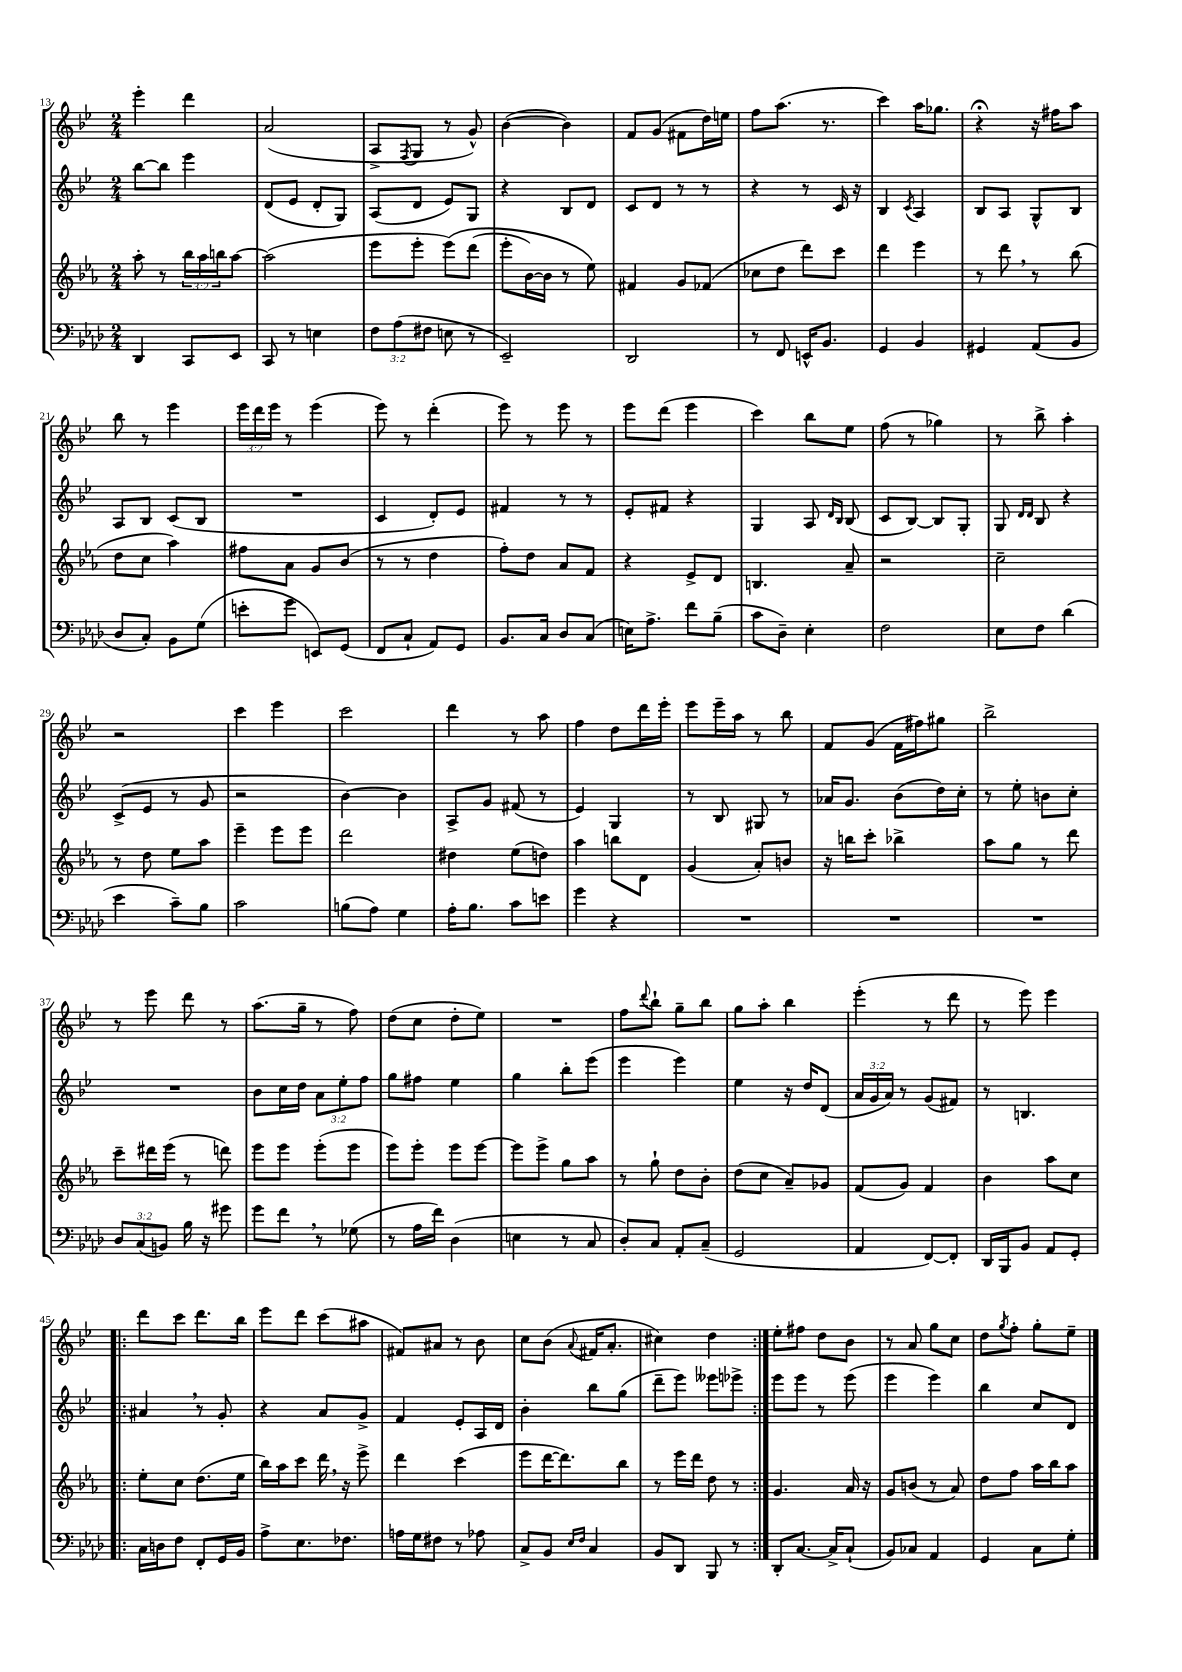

**kern	**kern	**kern	**kern
*staff4	*staff3	*staff2	*staff1
*clefF4	*clefG2	*clefG2	*clefG2
*k[b-e-a-d-]	*k[b-e-a-]	*k[b-e-]	*k[b-e-]
*M2/4	*M2/4	*M2/4	*M2/4
4DD-	8aa-'	[8bb-	4eee-'
.	8r	8bb-]	.
8CC	24bb-	4eee-	4ddd
.	24aa-	.	.
.	24bb	.	.
8EE-	[8aa-	.	.
=	=	=	=
8CC	(2aa-]	(8d	(2a
8r	.	8e-	.
4E	.	8d'	.
.	.	8G)	.
=	=	=	=
12F	8eee-	(8A	8A^
(12A-	.	.	.
.	.	.	8qF
.	8eee-'	8d	8G
12F#	.	.	.
8E	&(8eee-)	8e-)	8r
8r	(8ddd	8G	8g^^)
=	=	=	=
2EE-~)	8eee-'	4r	([4b-
.	[16b-)	.	.
.	16b-]	.	.
.	8r	8B-	4b-])
.	8ee-&)	8d	.
=	=	=	=
2DD-	4f#	8c	8f
.	.	8d	(8g
.	8g	8r	8f#
.	(8f-	8r	16dd)
.	.	.	16ee
=	=	=	=
8r	8cc-	4r	8ff
8FF	8dd	.	(8.aa
16EE^^	8ddd)	8r	.
8.BB-	.	.	8.r
.	8ccc	16c	.
.	.	16r	.
=	=	=	=
4GG	4ddd	4B-	4ccc)
.	.	8qc	.
4BB-	4eee-	4A	16aa
.	.	.	8.gg-
=	=	=	=
4GG#	8r	8B-	4r;
.	8ddd	8A	.
(8AA-	8r	8G^^	16r
.	.	.	16ff#
8BB-	(8bb-	8B-	8aa
=	=	=	=
8D-	8dd	8A	8bb-
8C')	8cc	8B-	8r
8BB-	4aa-)	(8c	4eee-
(8G	.	8B-	.
=	=	=	=
8e'	8ff#	2r	24eee-
.	.	.	24ddd
.	.	.	24eee-
8g	8a-	.	8r
8EE)	8g	.	(4eee-
(8GG	(8b-	.	.
=	=	=	=
8FF	8r	4c	8eee-)
8C`	8r	.	8r
8AA-)	4dd	8d')	(4ddd'
8GG	.	8e-	.
=	=	=	=
8.BB-	8ff')	4f#	8eee-)
.	8dd	.	8r
16C	.	.	.
8D-	8a-	8r	8eee-
(8C	8f	8r	8r
=	=	=	=
16E)	4r	8e-'	8eee-
8.A-^	.	.	.
.	.	8f#	(8ddd
8f	8e-^	4r	4eee-
(8B-~	8d	.	.
=	=	=	=
8c	4.B	4G	4ccc)
8D-~)	.	.	.
4E-'	.	8A	8bb-
.	.	16qqd	.
.	.	16qqB-	.
.	8a-~	(8B-	8ee-
=	=	=	=
2F	2r	8c	(8ff
.	.	[8B-)	8r
.	.	8B-]	4gg-)
.	.	8G'	.
=	=	=	=
8E-	2cc~	8G	8r
.	.	16qqd	.
.	.	16qqd	.
8F	.	8B-	8bb-^
(4d-	.	4r	4aa'
=	=	=	=
4e-	8r	(8c^	2r
.	8dd	8e-	.
8c~)	8ee-	8r	.
8B-	8aa-	8g	.
=	=	=	=
2c	4eee-~	2r	4ccc
.	8eee-	.	4eee-
.	8eee-	.	.
=	=	=	=
(8B	2ddd	[4b-)	2ccc
8A-)	.	.	.
4G	.	4b-]	.
=	=	=	=
16A-'	4dd#	8A^	4ddd
8.B-	.	.	.
.	.	8g	.
8c	(8ee-	(8f#	8r
8e	8dd)	8r	8aa
=	=	=	=
4g	4aa-	4e-)	4ff
4r	8bb	4G	8dd
.	8d	.	16ddd
.	.	.	16eee-'
=	=	=	=
2r	(4g	8r	8eee-
.	.	8B-	16eee-~
.	.	.	16aa
.	8a-')	8G#	8r
.	8b	8r	8bb-
=	=	=	=
2r	16r	16a-	8f
.	16bb	8.g	.
.	8ccc'	.	(8g
.	4bb-^	(8b-	16f
.	.	.	16ff#)
.	.	16dd)	8gg#
.	.	16cc'	.
=	=	=	=
2r	8aa-	8r	2bb-^
.	8gg	8ee-'	.
.	8r	8b	.
.	8ddd	8cc'	.
=	=	=	=
12D-	8ccc~	2r	8r
(12C	.	.	.
.	16ddd#	.	8eee-
12BB)	.	.	.
.	(16eee-	.	.
16B-	8r	.	8ddd
16r	.	.	.
8g#	8ddd)	.	8r
=	=	=	=
8g	8eee-	8b-	(8.aa
8f	8eee-	16cc	.
.	.	16dd	16gg~
8r	(8eee-'	12a	8r
.	.	12ee-'	.
(8G-	8eee-	.	8ff)
.	.	12ff	.
=	=	=	=
8r	8eee-)	8gg	(8dd
16A-	8eee-'	8ff#	8cc
16f)	.	.	.
(4D-	8eee-	4ee-	8dd'
.	[8eee-	.	8ee-)
=	=	=	=
4E	8eee-]	4gg	2r
.	8eee-^	.	.
8r	8gg	8bb-'	.
8C	8aa-	(8eee-	.
=	=	=	=
8D-')	8r	4eee-	8ff
.	.	.	8qqddd
8C	8gg`	.	8bb-`
8AA-'	8dd	4eee-)	8gg~
(8C~	8b-'	.	8bb-
=	=	=	=
2GG	(8dd	4ee-	8gg
.	8cc	.	8aa'
.	8a-~)	16r	4bb-
.	.	16dd	.
.	8g-	(8d	.
=	=	=	=
4AA-	(8f	24a	(4eee-'
.	.	24g	.
.	.	24a)	.
.	8g)	8r	.
[8FF)	4f	(8g	8r
8FF']	.	8f#)	8ddd
=	=	=	=
16DD-	4b-	8r	8r
16BBB-	.	.	.
8BB-	.	4.B	8eee-)
8AA-	8aa-	.	4eee-
8GG'	8cc	.	.
=!|:	=!|:	=!|:	=!|:
16C	8ee-'	4a#	8ddd
16D	.	.	.
8F	8cc	.	8ccc
8FF'	(8.dd	8r	8.ddd
16GG	.	8g'	.
16BB-	16ee-	.	16bb-
=	=	=	=
8A-^	16bb-)	4r	8eee-
.	16aa-	.	.
8.E-	8ccc	.	8ddd
.	16ddd	8a	(8ccc
8.F-	16r	.	.
.	8eee-^	8g^	8aa#
=	=	=	=
16A	4ddd	4f	8f#)
16G	.	.	.
8F#	.	.	8a#
8r	(4ccc	8e-'	8r
8A-	.	16A	8b-
.	.	16d	.
=	=	=	=
8C^	8eee-	4b-'	8cc
8BB-	[16ddd	.	(8b-
.	8.ddd])	.	.
16qqE-	.	.	.
16qqF	.	.	8qqa
4C	.	8bb-	16f#
.	.	.	8.a'
.	8bb-	(8gg	.
=	=	=	=
8BB-	8r	8ddd~	4cc#)
8DD-	16eee-	8eee-)	.
.	16ddd	.	.
8BBB-	8dd	8eee--	4dd
8r	8r	8eee-^	.
=:|!	=:|!	=:|!	=:|!
8DD-'	4.g	8eee-	8ee-'
[8.C	.	8eee-	8ff#
.	.	8r	8dd
16C^]	.	.	.
(8C`	16a-	(8eee-	8b-
.	16r	.	.
=	=	=	=
8BB-)	8g	4eee-	8r
8C-	(8b	.	8a
4AA-	8r	4eee-)	8gg
.	8a-)	.	8cc
=	=	=	=
4GG	8dd	4bb-	8dd
.	.	.	8qgg
.	8ff	.	8ff'
8C	16aa-	8cc	8gg'
.	16bb-	.	.
8G'	8aa-	8d	8ee-~
==	==	==	==
*-	*-	*-	*-
